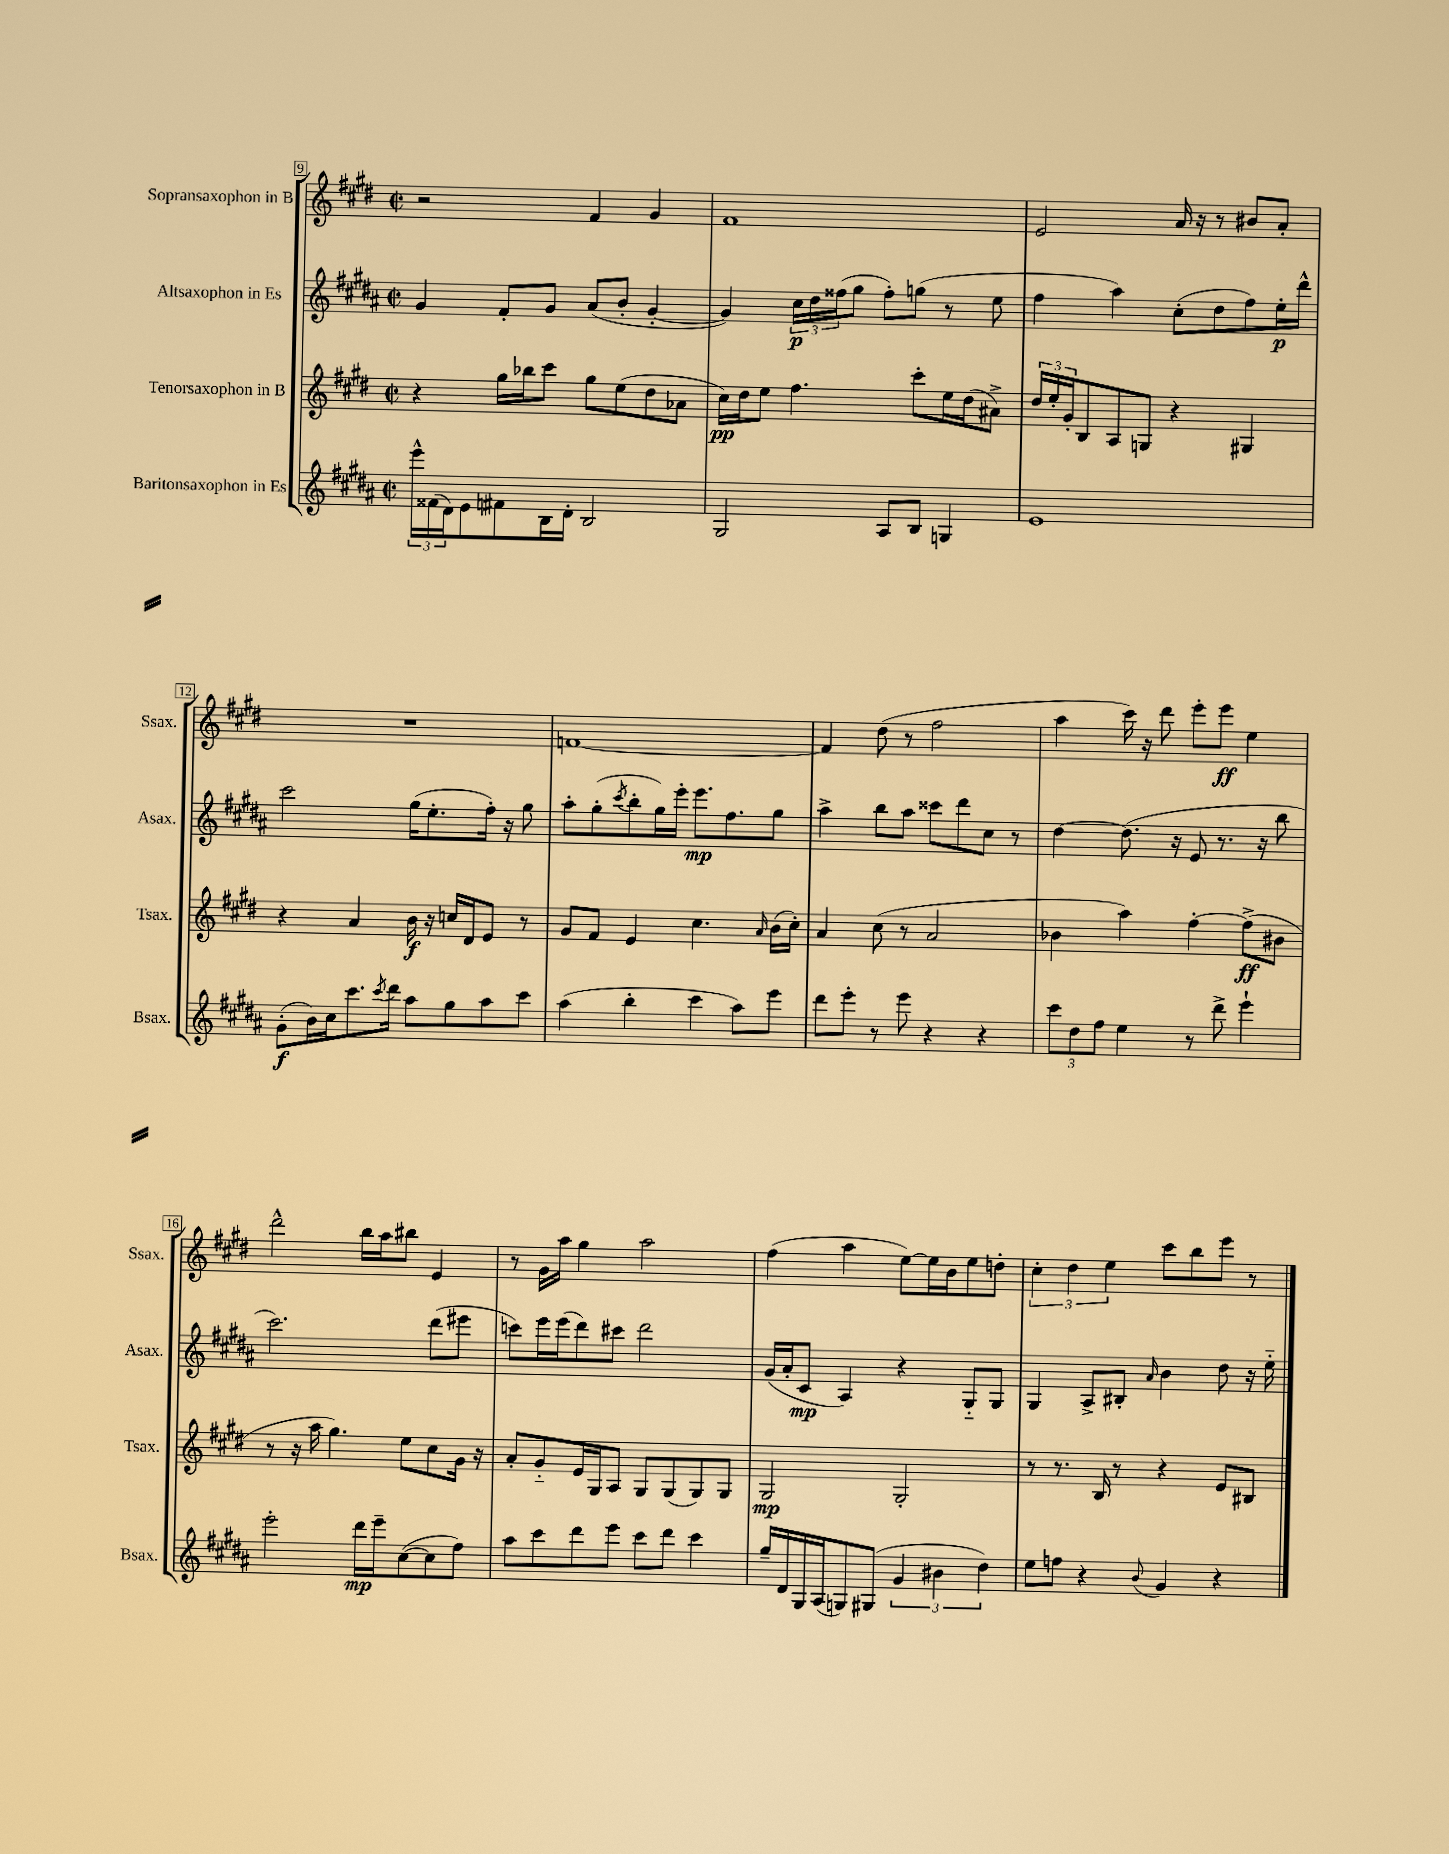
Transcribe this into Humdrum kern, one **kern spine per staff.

**kern	**kern	**kern	**kern
*staff4	*staff3	*staff2	*staff1
*clefG2	*clefG2	*clefG2	*clefG2
*k[f#c#g#d#a#]	*k[f#c#g#d#]	*k[f#c#g#d#a#]	*k[f#c#g#d#]
*M2/2	*M2/2	*M2/2	*M2/2
*met(c|)	*met(c|)	*met(c|)	*met(c|)
24eee^^	4r	4g#	2r
(24f##	.	.	.
24d#)	.	.	.
8e	.	.	.
8f#	16gg#	8f#'	.
.	16bb-	.	.
16B	8ccc#	8g#	.
16d#'	.	.	.
2B	8gg#	(8a#	4f#
.	(8ee	8b'	.
.	8dd#	[4g#'	4g#
.	8a-	.	.
=	=	=	=
2G#	16cc#)	4g#])	1f#
.	16dd#	.	.
.	8ee	.	.
.	4.ff#	24cc#	.
.	.	24dd#	.
.	.	(24ff##	.
.	.	8gg#	.
8A#	.	8ff##')	.
8B	8ccc#'	(8gg	.
4G	16ee	8r	.
.	(16dd#	.	.
.	8a#^)	8ee	.
=	=	=	=
1e	24dd#	4ff#	2e
.	24ee'	.	.
.	24g#'	.	.
.	8B	.	.
.	8A	4aa#)	.
.	8G	.	.
.	4r	(8cc#'	16a
.	.	.	16r
.	.	8dd#	8r
.	4G#	8ff#)	8b#
.	.	16ee'	8a'
.	.	16ddd#^^	.
=	=	=	=
(8g#'	4r	2ccc#	1r
16b)	.	.	.
16cc#	.	.	.
8.ccc#	4a	.	.
8qccc#	.	.	.
16ddd#	.	.	.
8aa#	16b	(16gg#	.
.	16r	8.ee'	.
8gg#	16cc	.	.
.	16d#	.	.
8aa#	8e	16ff#')	.
.	.	16r	.
8ccc#	8r	8gg#	.
=	=	=	=
(4aa#	8g#	8aa#'	[1f
.	8f#	(8gg#'	.
.	.	8qccc#	.
4bb'	4e	8bb'	.
.	.	16gg#)	.
.	.	16eee'	.
4ccc#	4.cc#	8.eee	.
.	.	8.ff#	.
8aa#)	.	.	.
.	16qqa	.	.
8eee	(16b	8gg#	.
.	16cc#')	.	.
=	=	=	=
8ddd#	4a	4aa#^	4f]
8eee'	.	.	.
8r	(8cc#	8bb	(8dd#
8eee	8r	8aa#	8r
4r	2a	8ccc##	2ff#
.	.	8ddd#	.
4r	.	8cc#	.
.	.	8r	.
=	=	=	=
12ccc#	4b-	[4dd#	4aa
12dd#	.	.	.
12ff#	.	.	.
4ee	4aa)	(8.dd#]	16ccc#)
.	.	.	16r
.	.	.	8ddd#
.	.	16r	.
8r	[4ff#'	8e	8eee'
8ddd#^	.	8.r	8eee
4eee`	(8ff#^]	.	4ee
.	.	16r	.
.	8b#	8bb	.
=	=	=	=
2eee'	8r	2.ccc#)	2ddd#^^
.	16r	.	.
.	16aa	.	.
.	4.gg#)	.	.
16ddd#	.	.	16bb
16eee~	.	.	16aa
([8cc#	8ee	.	8bb#
8cc#]	8cc#	(8ddd#	4e
8ff#)	16g#	8eee#	.
.	16r	.	.
=	=	=	=
8aa#	8a'	8ccc)	8r
8ccc#	8g#'~	16eee	16g#
.	.	(16eee	16aa
8ddd#	16e	8ddd#)	4gg#
.	16G#	.	.
8eee	8A	8ccc#	.
8ccc#	8G#	2ddd#	2aa
8ddd#	(8G#	.	.
4ccc#	8G#)	.	.
.	8G#	.	.
=	=	=	=
16gg#~	2G#	(16g#	(4ff#
16d#	.	16a#'	.
16G#	.	8c#	.
(16A#	.	.	.
8G)	.	4A#)	4aa
(8G#	.	.	.
6g#	2G#'	4r	[8ee)
.	.	.	16ee]
6b#	.	.	.
.	.	.	16b
.	.	8G#'~	8ee
6dd#)	.	.	.
.	.	8G#	8dd'
=	=	=	=
8ee	8r	4G#	6cc#'
8ff	8.r	.	.
.	.	.	6dd#
4r	.	8A#^	.
.	16B	.	.
.	.	.	6ee
.	8r	8B#'	.
8qqb	.	16qqa#	.
4g#	4r	4b	8ccc#
.	.	.	8bb
4r	8e	8dd#	8eee
.	8B#	16r	8r
.	.	16ee'~	.
==	==	==	==
*-	*-	*-	*-
